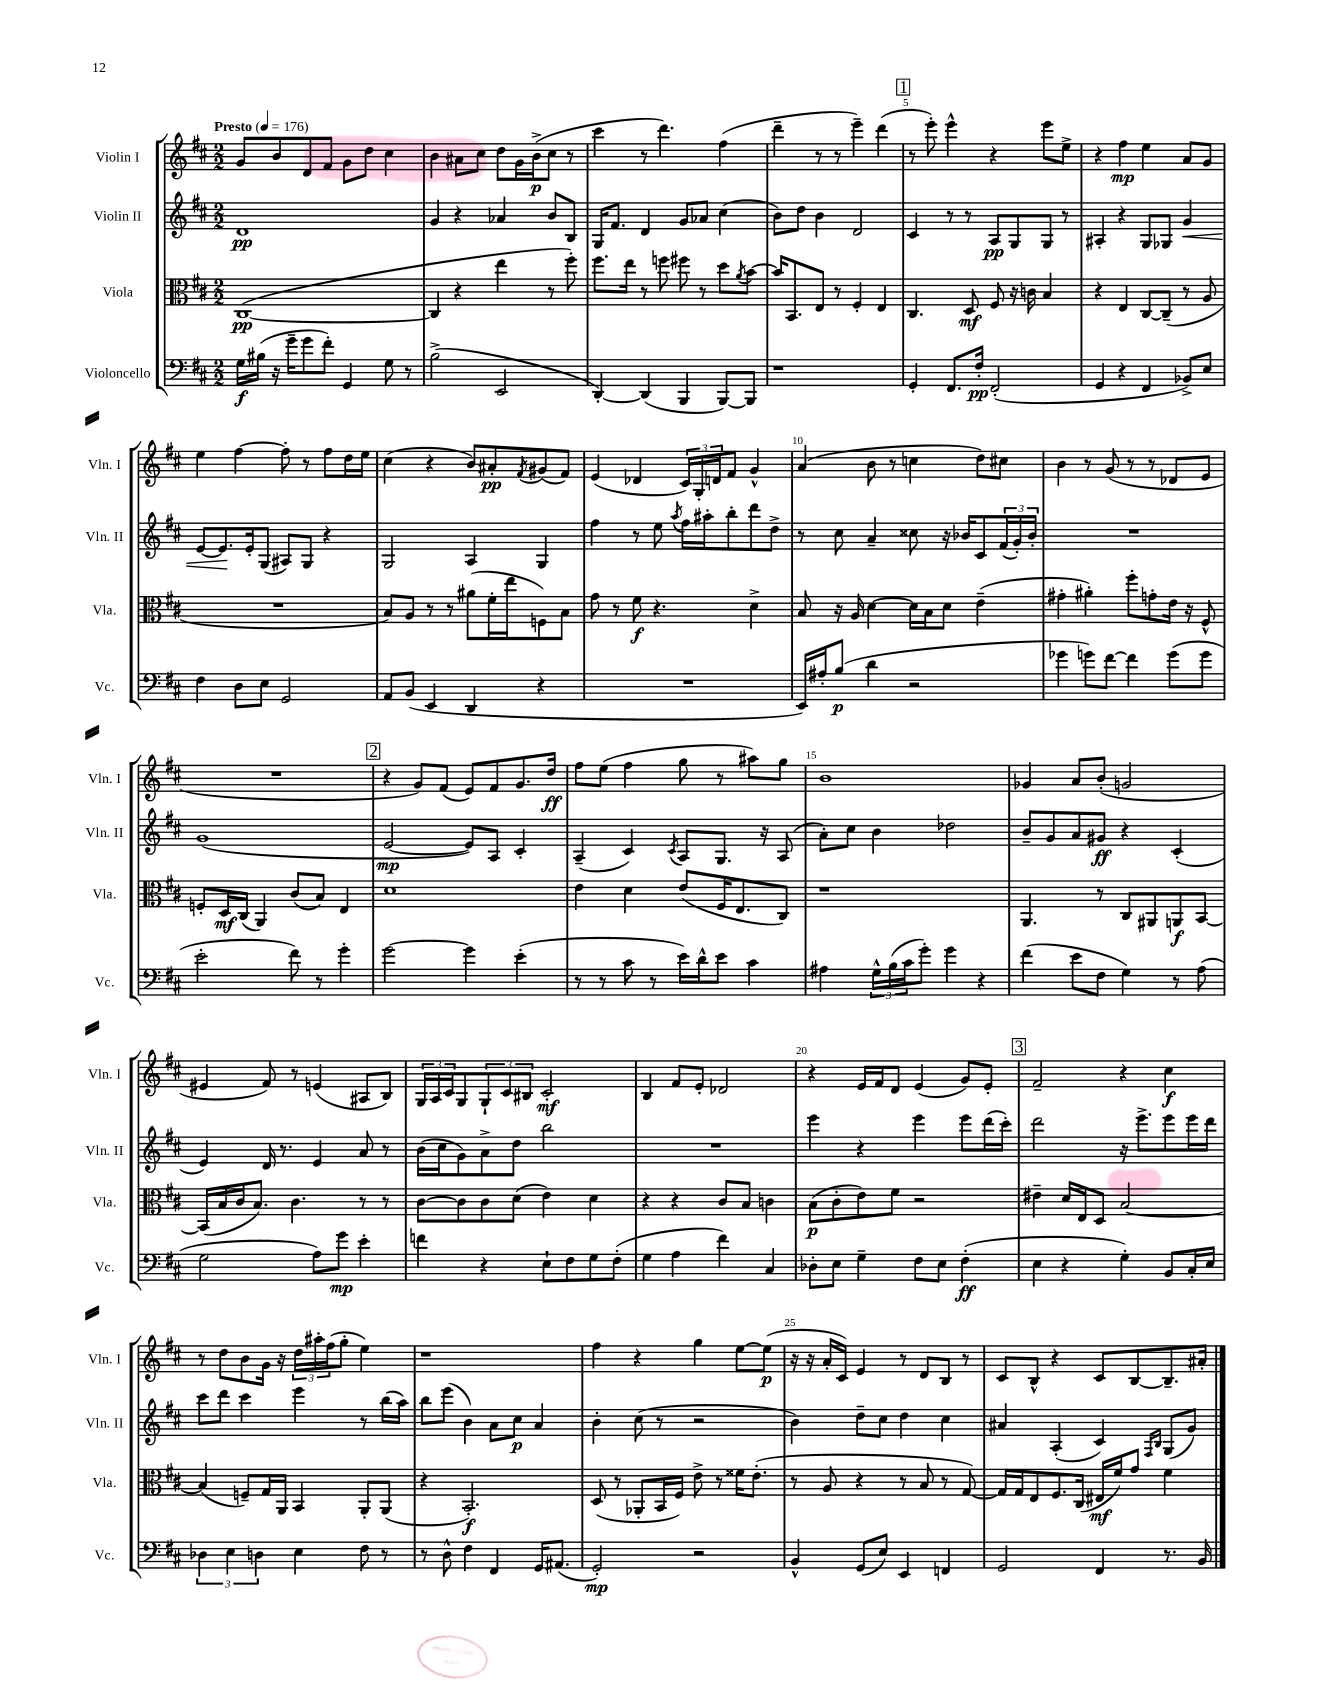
<<
\new StaffGroup <<
\new Staff = "s0" \with { instrumentName = "Violin I" shortInstrumentName = "Vln. I" } {
    \clef treble \key d \major \numericTimeSignature \time 2/2 \tempo "Presto" 4 = 176
    g'8 b'8 d'8 fis'8 g'8 d''8 cis''4 |
    b'4 ais'8 cis''8 d''8 g'16 b'16->\p( cis''8 r8 |
    cis'''4 r8 d'''4.) fis''4( |
    d'''4-- r8 r8 e'''4--) d'''4( |
    \mark \markup { \box "1" } r8 e'''8-.) e'''4-^ r4 e'''8 e''8-> |
    r4 fis''4\mp e''4 a'8 g'8 |
    e''4 fis''4~ fis''8-. r8 fis''8 d''16 e''16 |
    cis''4( r4 b'8) ais'8-.\pp \acciaccatura { fis'8 } gis'8( fis'8) |
    e'4( des'4 \tuplet 3/2 { cis'16) g16-. d'16 } fis'8 g'4-^ |
    a'4( b'8 r8 c''4 d''8) cis''8 |
    b'4 r8 g'8( r8 r8 des'8 e'8 |
    R1 |
    \mark \markup { \box "2" } r4 g'8) fis'8( e'8) fis'8 g'8. d''16\ff |
    fis''8 e''8( fis''4 g''8 r8 ais''8) g''8 |
    b'1 |
    ges'4 a'8 b'8-.( g'2 |
    eis'4 fis'8) r8 e'4( ais8 b8) |
    \tuplet 3/2 { g16 a16 cis'16 } g8 \tuplet 3/2 { g8-! cis'8 bis8 } cis'2-.\mf |
    b4 fis'8 e'8-. des'2 |
    r4 e'16 fis'16 d'8 e'4( g'8) e'8-. |
    \mark \markup { \box "3" } fis'2-- r4 cis''4\f |
    r8 d''8 b'8 g'16 r16 \tuplet 3/2 { d''16 ais''16-. fis''16( } g''8-. e''4) |
    r1 |
    fis''4 r4 g''4 e''8~ e''8\p( |
    r16 r16 a'16-. cis'16) e'4 r8 d'8 b8 r8 |
    cis'8 b8-^ r4 cis'8 b8~ b8.-- ais'16-. \bar "|." |
}
\new Staff = "s1" \with { instrumentName = "Violin II" shortInstrumentName = "Vln. II" } {
    \clef treble \key d \major \numericTimeSignature \time 2/2
    d'1\pp |
    g'4 r4 aes'4 b'8 b8 |
    g16 fis'8. d'4 g'8 aes'8 cis''4( |
    b'8) d''8 b'4 d'2 |
    \mark \markup { \box "1" } cis'4 r8 r8 a8\pp g8 g8 r8 |
    ais4-. r4 g8 ges8 g'4\< |
    e'8~ e'8.\! e'16-. g8( ais8) g8 r4 |
    g2 a4 g4 |
    fis''4 r8 e''8 \acciaccatura { a''8 } fis''16 ais''16-. b''8-. d'''8 d''8-> |
    r8 cis''8 a'4-- cisis''8 r16 bes'16 cis'8 \tuplet 3/2 { fis'16( g'16-.) bes'16-. } |
    R1 |
    g'1( |
    \mark \markup { \box "2" } e'2~\mp e'8) a8 cis'4-. |
    a4--( cis'4) \acciaccatura { cis'8 } a8 g8. r16 a8( |
    a'8-.) cis''8 b'4 des''2 |
    b'8-- g'8 a'8 gis'8\ff r4 cis'4-.( |
    e'4) d'16 r8. e'4 a'8 r8 |
    b'16( cis''16 g'8) a'8-> d''8 b''2 |
    R1 |
    e'''4 r4 e'''4 e'''8 d'''16( cis'''16-.) |
    \mark \markup { \box "3" } d'''2 r16 e'''8.-> e'''8 e'''16 d'''16 |
    cis'''8 d'''8 cis'''4 e'''4 r8 b''16( a''16) |
    b''8 e'''8( b'4) a'8 cis''8\p a'4 |
    b'4-. cis''8( r8 r2 |
    b'4) d''8-- cis''8 d''4 cis''4 |
    ais'4 a4-.( cis'4) \grace { fis16 b16 } g8( g'8) \bar "|." |
}
\new Staff = "s2" \with { instrumentName = "Viola" shortInstrumentName = "Vla." } {
    \clef alto \key d \major \numericTimeSignature \time 2/2
    cis1~\pp( |
    cis4 r4 e''4 r8 fis''8-.) |
    fis''8. e''16 r8 f''8 fis''8 r8 d''8 \acciaccatura { a'8 } b'8~ |
    b'16 b,8. e8 r8 fis4-. e4 |
    \mark \markup { \box "1" } cis4. d8\mf fis8 r16 c'16 b4 |
    r4 e4 cis8~ cis8--( r8 a8 |
    R1 |
    b8) a8 r8 r8 ais'8( fis'16-. e''16 f8) b8 |
    g'8 r8 fis'8\f r4. d'4-> |
    b8 r16 a16 d'4~ d'16 b16 d'8 e'4--( |
    gis'4-. ais'4-.) fis''8-. g'8-. e'16 r16 fis8-^ |
    f8-. d16\mf cis16( a,4) cis'8( b8) e4 |
    \mark \markup { \box "2" } d'1 |
    e'4 d'4 e'8( fis16 e8. cis8) |
    r1 |
    a,4. r8 cis8 ais,8 a,8\f b,8~ |
    b,16( b16 cis'16 b8.) cis'4. r8 r8 |
    cis'8~ cis'8 cis'8 d'8( e'4) d'4 |
    r4 r4 cis'8 b8 c'4 |
    b8\p( cis'8-. e'8) fis'8 r2 |
    \mark \markup { \box "3" } eis'4-- d'16 e16 d8 b2~ |
    b4( f8--) g16 a,16 b,4 a,8-. a,8( |
    r4 b,2.-.\f) |
    d8( r8 aes,8-. b,16 fis16) e'8-> r8 fisis'16 e'8.-.( |
    r8 a8 r4 r8 b8 r8 g8~) |
    g16 g16 e8 fis8. cis16( eis16\mf fis'16) g'8 fis'4 \bar "|." |
}
\new Staff = "s3" \with { instrumentName = "Violoncello" shortInstrumentName = "Vc." } {
    \clef bass \key d \major \numericTimeSignature \time 2/2
    g16\f bis16( r16 g'16-- g'8 fis'8-.) g,4 g8 r8 |
    b2->( e,2 |
    d,4~-.) d,4( b,,4 b,,8~) b,,8 |
    r1 |
    \mark \markup { \box "1" } g,4-. fis,8. fis16-.\pp fis,2-.( |
    g,4 r4 fis,4 bes,8->) e8 |
    fis4 d8 e8 g,2 |
    a,8 b,8( e,4 d,4 r4 |
    R1 |
    e,16) ais16-. b8\p( d'4 r2 |
    ges'4 g'8) fis'8~ fis'4 g'8( g'8 |
    e'2-. fis'8) r8 g'4-. |
    \mark \markup { \box "2" } g'2~ g'4 e'4-.( |
    r8 r8 cis'8 r8 e'16) d'16-^ e'8 cis'4 |
    ais4 \tuplet 3/2 { g16-^ b16( cis'16 } g'8-.) g'4 r4 |
    fis'4( e'8 fis8 g4) r8 a8( |
    g2 a8) g'8\mp e'4-. |
    f'4 r4 e8-! fis8 g8 fis8-.( |
    g4 a4 fis'4) cis4 |
    des8-. e8 g4-- fis8 e8 fis4-.\ff( |
    \mark \markup { \box "3" } e4 r4 g4-.) b,8 cis16-. e16 |
    \tuplet 3/2 { des4 e4 d4 } e4 fis8 r8 |
    r8 d8-^ fis4 fis,4 g,16 ais,8.( |
    g,2-.\mp) r2 |
    b,4-^ g,8( e8) e,4 f,4 |
    g,2 fis,4 r8. b,16 \bar "|." |
}
>>
>>
\layout { \context { \Score \override BarNumber.break-visibility = ##(#f #t #t) barNumberVisibility = #(every-nth-bar-number-visible 5) } }
